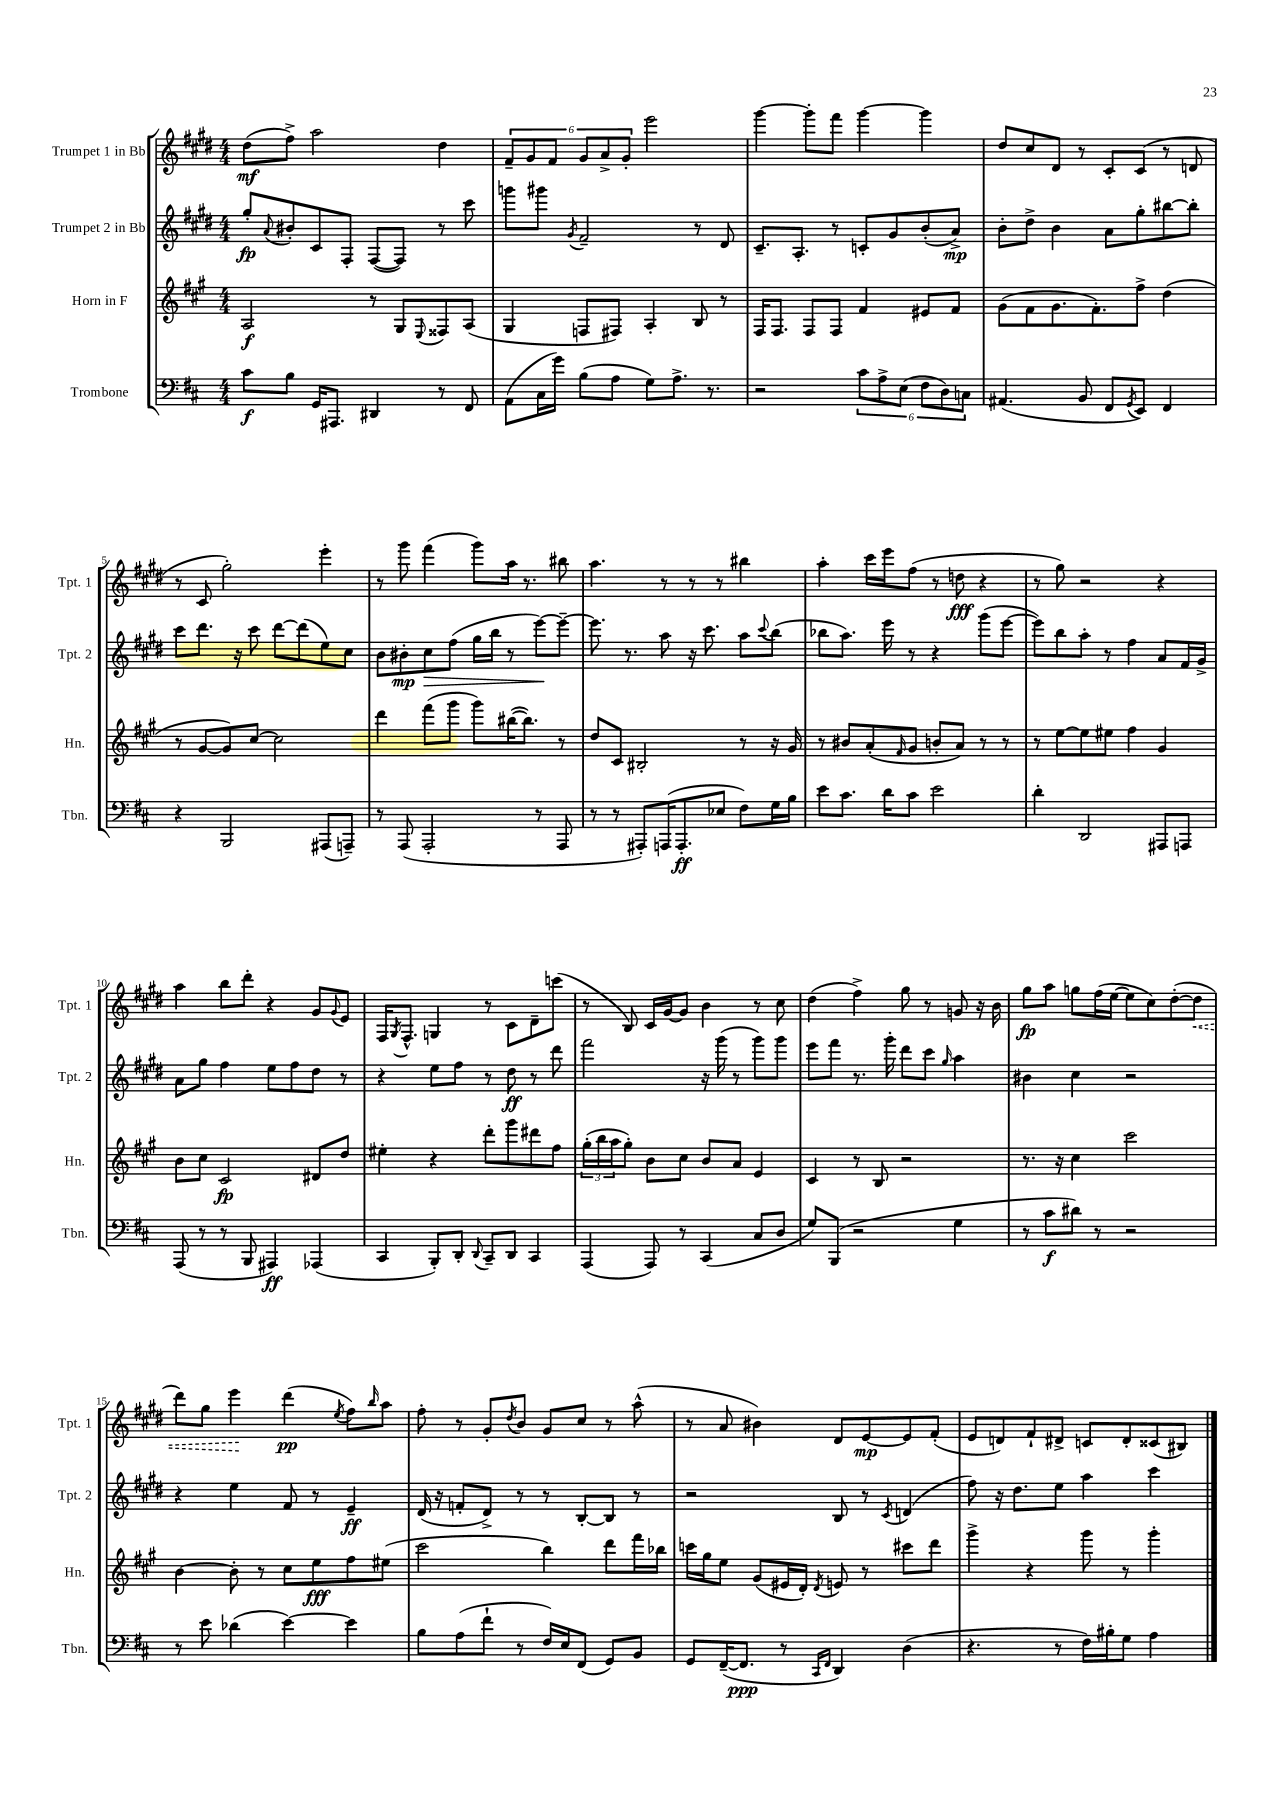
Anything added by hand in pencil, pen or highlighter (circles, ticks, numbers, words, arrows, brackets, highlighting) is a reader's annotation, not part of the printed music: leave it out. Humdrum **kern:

**kern	**kern	**kern	**kern
*staff4	*staff3	*staff2	*staff1
*clefF4	*clefG2	*clefG2	*clefG2
*k[f#c#]	*k[f#c#g#]	*k[f#c#g#d#]	*k[f#c#g#d#]
*M4/4	*M4/4	*M4/4	*M4/4
8c#	2A	8gg#'	(8dd#
.	.	8qqa	.
8B	.	8b#'	8ff#^)
16GG	.	8c#	2aa
8.AAA#	.	.	.
.	.	8F#'	.
4DD#	8r	([8F#	.
.	8G#	8F#])	.
.	8qqE	.	.
8r	8F##	8r	4dd#
8FF#	(8A	8ccc#	.
=	=	=	=
(8AA	4G#	8ggg	12f#~
.	.	.	12g#
16C#	.	8ggg#	.
.	.	.	12f#
16g)	.	.	.
.	.	8qg#	.
(8B	8F	2f#~	12g#
.	.	.	12a^
8A	8F#)	.	.
.	.	.	12g#'
8G)	4A'	.	2eee
8.A^	.	.	.
.	8B	8r	.
8.r	.	.	.
.	8r	8d#	.
=	=	=	=
2r	16F#	8.c#~	[4ggg#
.	8.F#	.	.
.	.	8.A'	.
.	8F#	.	8ggg#']
.	8F#	8r	8fff#
12c#	4f#	8c'	[4ggg#
12A^	.	.	.
.	.	8g#	.
(12E	.	.	.
12F#	8e#	(8b'	4ggg#]
12D)	.	.	.
.	8f#	8a^)	.
12C	.	.	.
=	=	=	=
(4.AA#	(8g#	8b'	8dd#
.	8f#	8dd#^	8cc#
.	8.g#	4b	8d#
8BB	.	.	8r
.	8.f#')	.	.
8FF#	.	8a	8c#'
8qGG	.	.	.
8EE)	8ff#^	8gg#'	(8c#
4FF#	(4dd	[8bb#	8r
.	.	8bb#']	8d
=	=	=	=
4r	8r	8ccc#	8r
.	[8g#	8.ddd#	8c#
2BBB	8g#])	.	2gg#')
.	.	16r	.
.	[8cc#	8ccc#	.
.	2cc#]	[8ddd#	.
.	.	(8ddd#]	.
(8AAA#	.	8ee)	4eee'
8AAA~)	.	8cc#	.
=	=	=	=
8r	4ddd	8b	8r
(8AAA	.	8b#'	8ggg#
2AAA'	(8fff#	8cc#	(4fff#
.	8ggg#	(8ff#	.
.	8ggg#)	16gg#	8ggg#)
.	.	16bb	.
.	([16bb#	8r	16aa
.	8.bb#])	.	8.r
8r	.	[8eee)	.
8AAA	8r	8eee~_	8bb#
=	=	=	=
8r	8dd	8.eee]	4.aa
8r	8c#	.	.
.	.	8.r	.
8AAA#')	2B#'	.	.
(16AAA	.	8aa	8r
8.AAA'	.	.	.
.	.	16r	8r
.	.	8.ccc#	.
8E-	.	.	8r
8F#)	8r	8aa	4bb#
.	.	8qqccc#	.
16G	16r	(8bb	.
16B	16g#	.	.
=	=	=	=
8e	8r	8bb-	4aa'
8.c#	8b#	8.aa)	.
.	(8a'	.	16ccc#
16d	.	16eee	16eee
.	16qqf#	.	.
8c#	8g#	8r	(8ff#
2e	8b'	4r	8r
.	8a)	.	8dd
.	8r	(8ggg#	4r
.	8r	[8eee	.
=	=	=	=
4d'	8r	8eee])	8r
.	[8ee	8bb	8gg#)
2DD	8ee]	8aa'	2r
.	8ee#	8r	.
.	4ff#	4ff#	.
8AAA#	4g#	8a	4r
8AAA	.	16f#	.
.	.	16g#^	.
=	=	=	=
(8AAA	8b	8a	4aa
8r	8cc#	8gg#	.
8r	2c#	4ff#	8bb
8BBB	.	.	8ddd#'
4AAA#)	.	8ee	4r
.	.	8ff#	.
(4AAA-	8d#	8dd#	8g#
.	.	.	8qqg#
.	8dd	8r	8e
=	=	=	=
4CC#	4ee#'	4r	16F#
.	.	.	8qG#
.	.	.	8.F#^^
8BBB')	4r	8ee	4G
8DD'	.	8ff#	.
8qqDD	.	.	.
8CC#~	8ddd'	8r	8r
8DD	8ggg#	8dd#	8c#
4CC#	8ddd#	8r	8d#~
.	8ff#	8ddd#	(8ccc
=	=	=	=
(4AAA	(24gg#'	2fff#	8r
.	24bb	.	.
.	24aa	.	.
.	8gg#')	.	8B)
8AAA)	8b	.	16c#
.	.	.	[16g#
8r	8cc#	.	8g#]
(4CC#	8b	16r	4b
.	.	(16ggg#	.
.	8a	8r	.
8C#	4e	8ggg#)	8r
8D	.	8ggg#	8cc#
=	=	=	=
8G)	4c#	8eee	(4dd#
(8BBB	.	8fff#	.
2r	8r	8.r	4ff#^)
.	8B	.	.
.	.	16ggg#'	.
.	2r	8ddd#	8gg#
.	.	8ccc#	8r
.	.	16qqgg#	.
4G	.	4aa	8g
.	.	.	16r
.	.	.	16b
=	=	=	=
8r	8.r	4b#	8gg#
8c#	.	.	8aa
.	16r	.	.
8d#)	4cc#	4cc#	8gg
8r	.	.	(16ff#
.	.	.	[16ee
2r	2ccc#	2r	8ee]
.	.	.	8cc#)
.	.	.	([8dd#'
.	.	.	8dd#]
=	=	=	=
8r	[4b	4r	8ddd#)
8e	.	.	8gg#
(4d-	8b']	4ee	4eee
.	8r	.	.
[4e)	8cc#	8f#	(4ddd#
.	8ee	8r	.
.	.	.	8qee
4e]	8ff#	4e~	8ff#)
.	.	.	16qqbb
.	(8ee#	.	8aa
=	=	=	=
8B	2ccc#	(16d#	8ff#'
.	.	16r	.
(8A	.	8f'	8r
8f#`	.	8d#^)	8g#'
.	.	.	8qdd#
8r	.	8r	8b
16F#)	4bb)	8r	8g#
16E	.	.	.
(8FF#	.	[8B'	8cc#
8GG)	8ddd	8B]	8r
8BB	16fff#	8r	(8aa^^
.	16bb-	.	.
=	=	=	=
8GG	16ccc	2r	8r
.	16gg#	.	.
([16FF#~	8ee	.	8a
8.FF#]	.	.	.
.	(8g#	.	4b#)
8r	16e#	.	.
.	16d')	.	.
16qqCC#	.	.	.
16qqFF#	8qd	.	.
4DD)	8e	8B	8d#
.	8r	8r	[8e
.	.	8qc#	.
(4D	8ccc#	(4d	8e]
.	8ddd	.	(8f#'
=	=	=	=
4.r	4ggg#^	8ff#)	8e
.	.	16r	8d)
.	.	8.dd#	.
.	4r	.	8f#`
8r	.	8ee	8d#^
16F#)	8ggg#	4aa	8c
16B#'	.	.	.
8G	8r	.	8d#'
4A	4ggg#'	4ccc#	(8c##
.	.	.	8B#)
==	==	==	==
*-	*-	*-	*-
